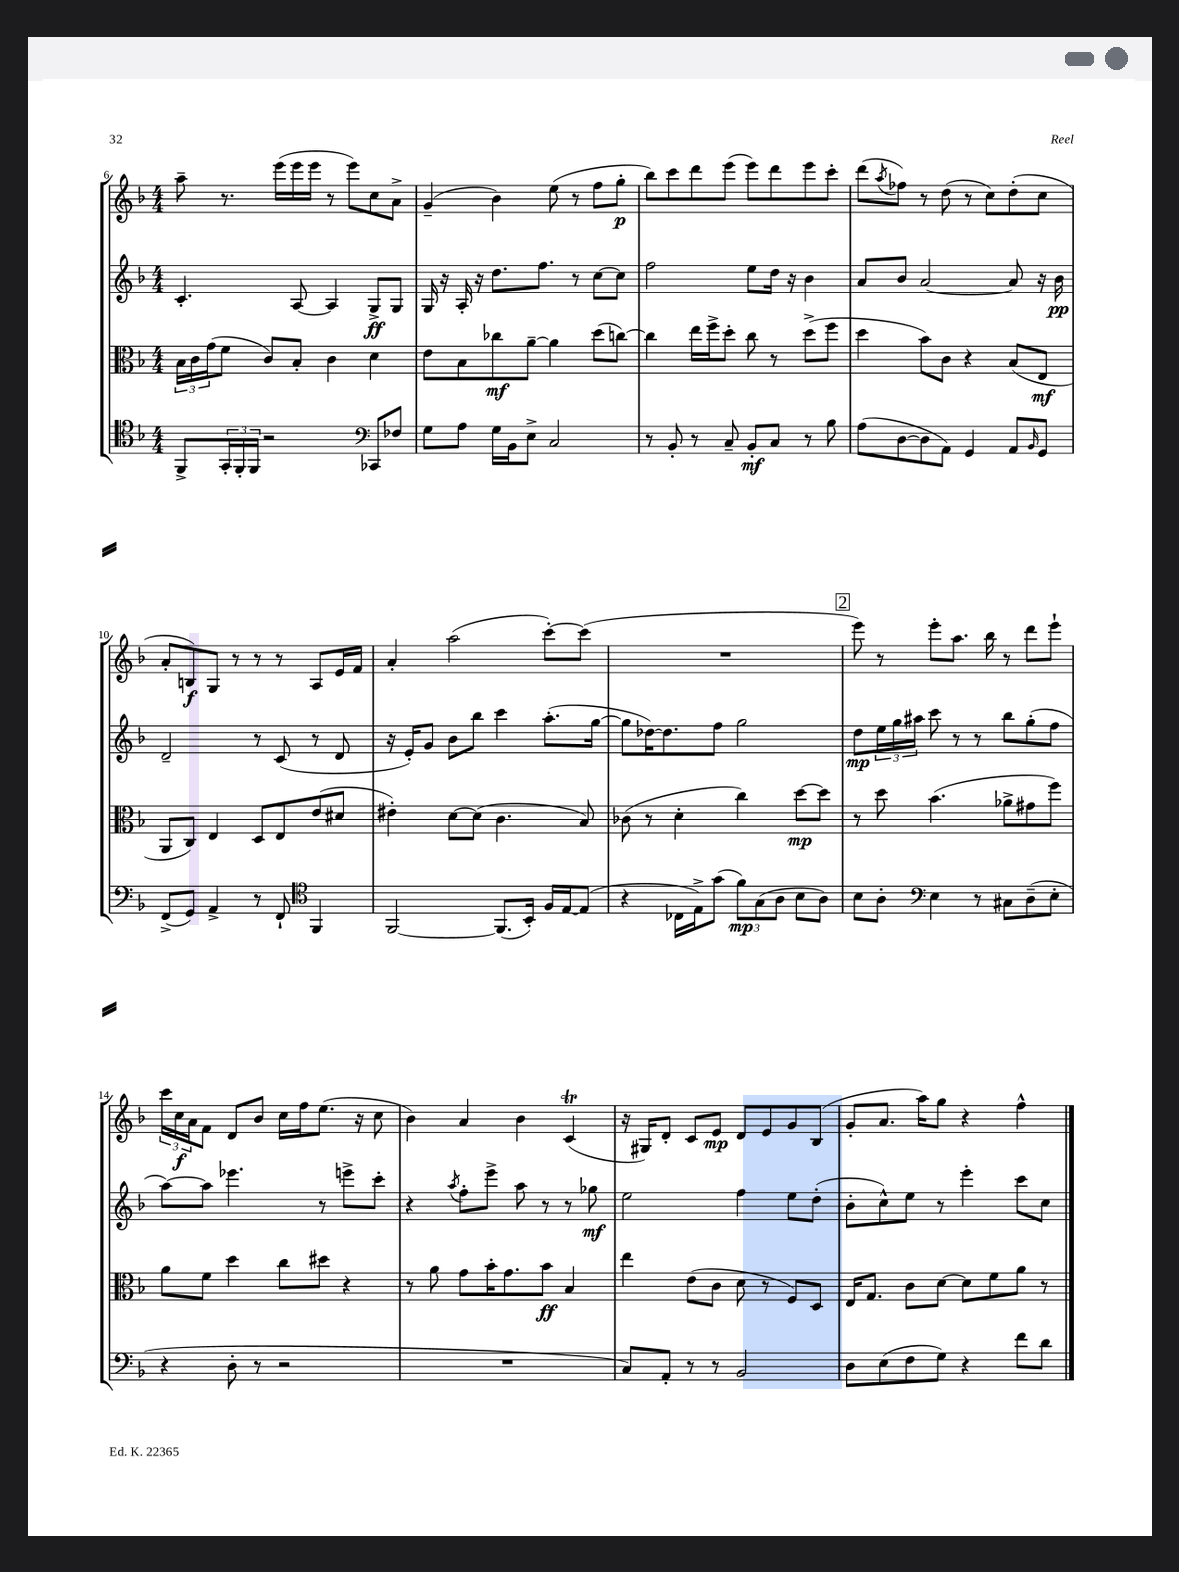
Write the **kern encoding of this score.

**kern	**kern	**kern	**kern
*staff4	*staff3	*staff2	*staff1
*clefC4	*clefC3	*clefG2	*clefG2
*k[b-]	*k[b-]	*k[b-]	*k[b-]
*M4/4	*M4/4	*M4/4	*M4/4
8FF^/L	24B-\LL	4.c'/	8aa~\
.	24c\	.	.
.	(24g\J	.	.
24GG'/L	8f\J	.	8.r
24FF'/	.	.	.
24FF/JJ	.	.	.
2r	8c/L)	.	.
.	.	.	(16eee\LL
.	8B-'/J	[8A/	16eee\
.	.	.	16eee\JJ
.	4c\	4A/]	8r
.	.	.	8eee\L)
*clefF4	*	*	*
8CC-/L	4d\	8G^/L	8cc\
8F-/J	.	8G/J	8a^\J
=	=	=	=
8G\L	8e\L	16G/	(4g~/
.	.	16r	.
8A\J	8B-\	16A'/	.
.	.	16r	.
16G\LL	8cc-\	8.dd\L	4b-\)
16BB-\J	.	.	.
8E^\J	[8a~\J	.	.
.	.	8.ff\J	.
2C/	4a\]	.	(8ee\
.	.	8r	8r
.	(8dd\L	[8cc\L	8ff\L
.	[8cc\J)	8cc\]J	8gg'\J
=	=	=	=
8r	4cc\]	2ff\	8bb-\L)
8BB-'/	.	.	8ccc\
8r	16ee\LL	.	8ddd\
.	16ff^\J	.	.
8C~/	8dd'\J	.	(8eee\J
8BB-'/L	8cc\	8ee\L	8eee\L)
8C/J	8r	16dd\Jk	8ddd\
.	.	16r	.
8r	(8dd^\L	4b-\	8eee\
8B-\	8ff\J	.	8ccc'\J
=	=	=	=
(8A\L	4dd\	8a/L	(8ddd\L
.	.	.	8qaa/
[8D\	.	8b-/J	8ff-\J)
8D\]	8b-\L)	[2a/	8r
8AA\J)	8c\J	.	(8dd\
4GG/	4r	.	8r
.	.	.	8cc\L)
8AA/L	(8B-/L	8a/]	(8dd'\
16qqBB-/	.	.	.
8GG/J	8E/J	16r	8cc\J
.	.	16b-\	.
=	=	=	=
(8FF^/L	8AA/L	2d~/	8a'/L
8GG/J)	8C/J)	.	8B/)
4AA^/	4E/	.	8G/J
.	.	.	8r
8r	8D/L	8r	8r
8FF`/	8E/	(8c/	8r
*clefC4	*	*	*
4FF/	(8e/	8r	8A/L
.	8d#/J	8d/	16e/L
.	.	.	16f/JJ
=	=	=	=
[2FF/	4e#'\)	16r	4a'/
.	.	16e'/LK)	.
.	.	8g/J	.
.	[8d\L	8b-\L	(2aa\
.	(8d\]J	8bb-\J	.
(8.FF/]L	4.c\	4ccc\	.
16BB-'/Jk)	.	.	.
16F/LL	.	(8.aa'\L	[8ccc'\L)
[16E/J	.	.	.
(8E/]J	8B-/)	.	(8ccc\]J
.	.	[16gg\Jk	.
=	=	=	=
4r	(8c-\	8gg\]L	1r
.	8r	[16dd-\K)	.
.	.	8.dd-\]	.
16C-\LL	4d'\	.	.
16E^\J)	.	.	.
(8g\J	.	8ff\J	.
12f\L)	4cc\)	2gg\	.
(12G\	.	.	.
12A\J	.	.	.
8B-\L	[8dd\L	.	.
8A\J)	8dd\]J	.	.
=	=	=	=
8B-\L	8r	8dd\L	8eee\)
8A'\J	8dd\	24ee\L	8r
.	.	24gg\	.
.	.	24aa#\JJ	.
*clefF4	*	*	*
4E\	(4.b-\	8ccc\	8eee'\L
.	.	8r	8.aa\J
8r	.	8r	.
.	.	.	16bb-\
8C#\L	8a-^\L	8bb-\L	8r
(8D~\	8g#\	(8gg'\	8ddd\L
8E'\J	8ff\J)	8ff\J	8eee`\J
=	=	=	=
4r	8a\L	[8aa\L)	24ccc\LL
.	.	.	24cc\
.	.	.	24a\J
.	8f\J	8aa\]J	8f\J
8D'\	4dd\	4.eee-\	8d/L
8r	.	.	8b-/J
2r	8cc\L	.	16cc\LL
.	.	.	16ff\J
.	8dd#\J	8r	(8.ee\J
.	4r	8eee^\L	.
.	.	.	16r
.	.	8ccc'\J	8cc\
=	=	=	=
1r	8r	4r	4b-\)
.	8a\	.	.
.	.	8qaa/	.
.	8g\L	8ff'\L	4a/
.	16b-'\K	8eee^\J	.
.	8.g\	.	.
.	.	8aa\	4b-\
.	8b-\J	8r	.
.	4B-/	8r	(4c/
.	.	8gg-\	.
=	=	=	=
8C/L)	4ee\	2ee\	16r
.	.	.	16G#/LK)
8AA'/J	.	.	8d'/J
8r	(8e\L	.	8c/L
8r	8c\J	.	8e/J
2BB-/	8d\	4ff\	8d/L
.	8r	.	8e/
.	8F/L)	8ee\L	8g/
.	8D/J	(8dd'\J	(8B-/J
=	=	=	=
8D\L	16E/LK	8b-'\L	8g'/L
.	8.G/J	.	.
(8E\	.	8cc^^\)	8.a/J
8F\	8c\L	8ee\J	.
.	.	.	16aa\LK)
8G\J)	[8d\J	8r	8gg\J
4r	8d\]L	4eee'\	4r
.	8f\	.	.
8f\L	8a\J	8ccc\L	4ff^^\
8d\J	8r	8cc\J	.
==	==	==	==
*-	*-	*-	*-
